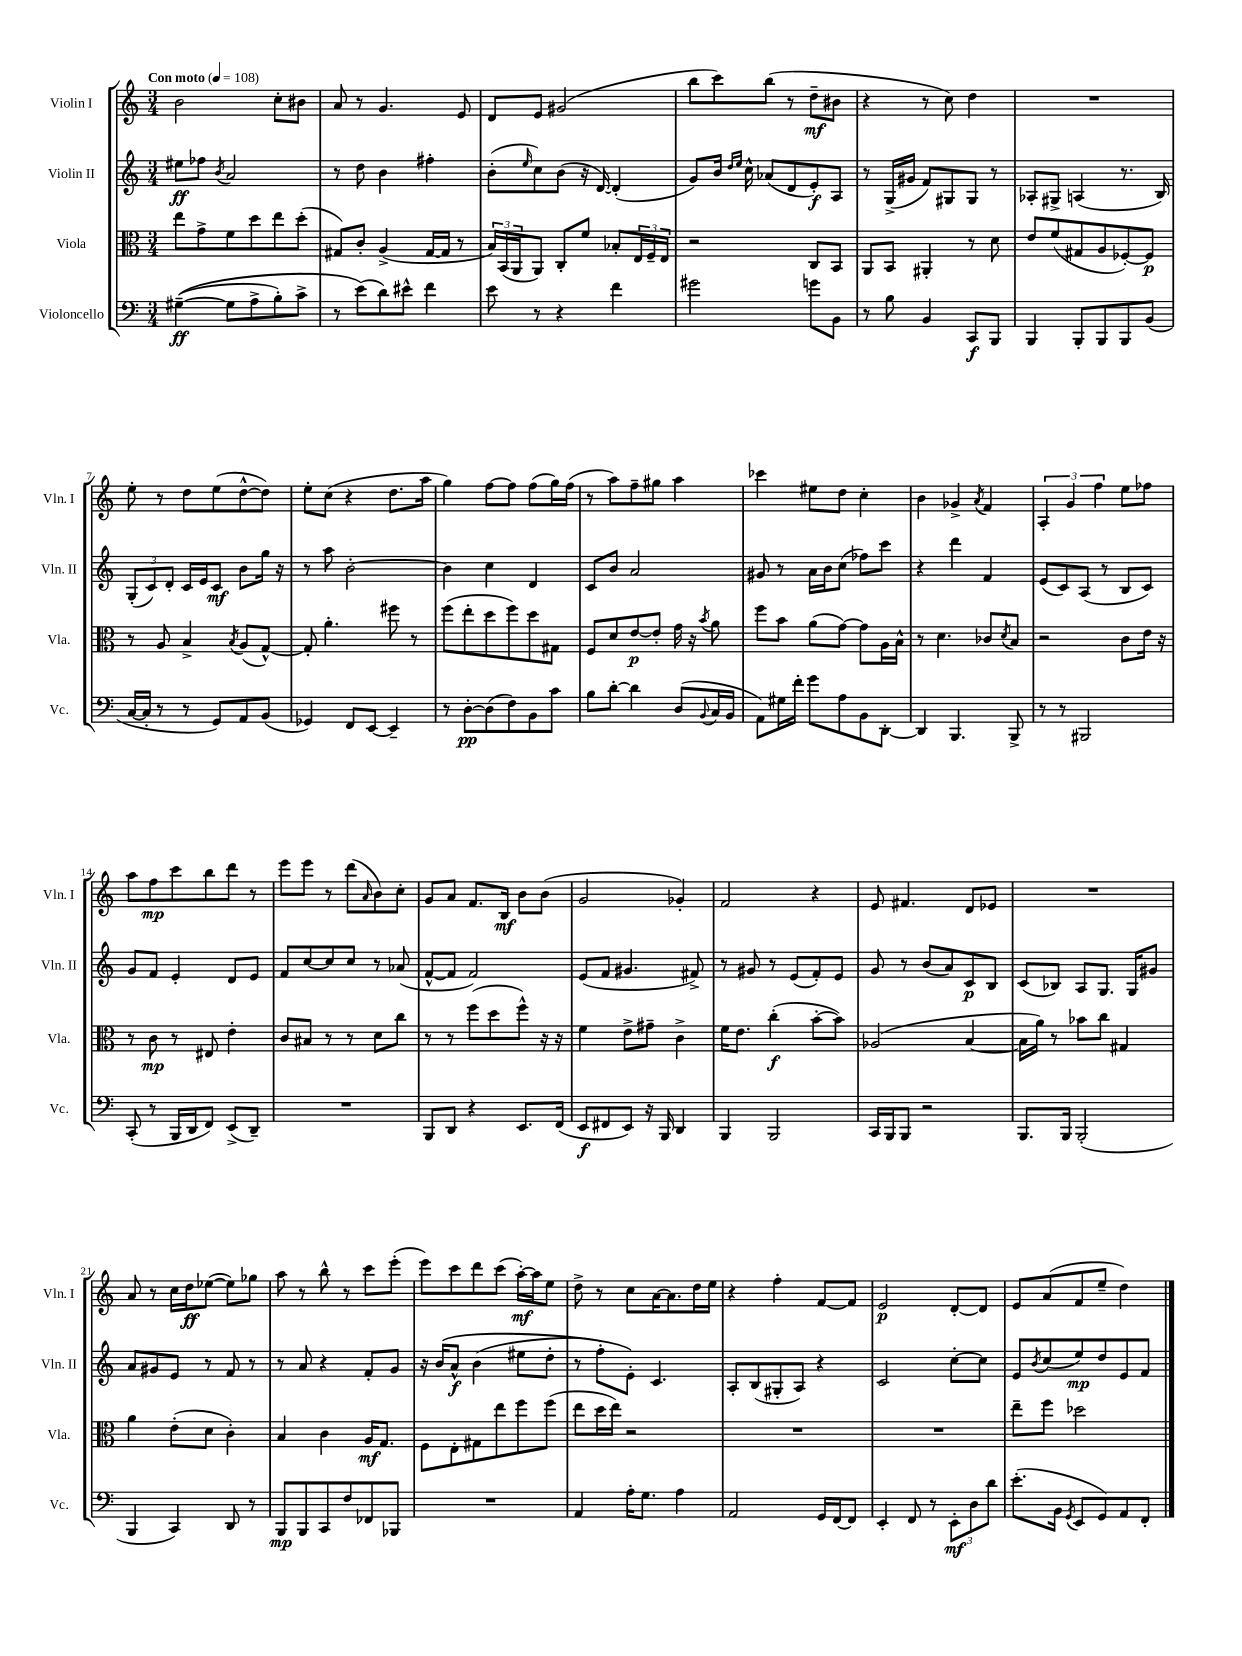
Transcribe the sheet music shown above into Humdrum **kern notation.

**kern	**dynam	**kern	**dynam	**kern	**dynam	**kern	**dynam
*part4	*part4	*part3	*part3	*part2	*part2	*part1	*part1
*staff4	*staff4	*staff3	*staff3	*staff2	*staff2	*staff1	*staff1
*I"Violoncello	*	*I"Viola	*	*I"Violin II	*	*I"Violin I	*
*I'Vc.	*	*I'Vla.	*	*I'Vln. II	*	*I'Vln. I	*
*clefF4	*	*clefC3	*	*clefG2	*	*clefG2	*
*k[]	*	*k[]	*	*k[]	*	*k[]	*
*M3/4	*	*M3/4	*	*M3/4	*	*M3/4	*
*MM108	*	*MM108	*	*MM108	*	*MM108	*
=1	=1	=1	=1	=1	=1	=1	=1
!	!	!	!	!	!	!LO:TX:a:B:t=Con moto	!
(([4G#X~\	ff	8ee\L	.	8ee#X\L	ff	2b\	.
.	.	8g^\	.	8ff-X\J	.	.	.
.	.	.	.	8qb/	.	.	.
8G#\L]	.	8f\	.	2a/	.	.	.
8A^\	.	8dd\	.	.	.	.	.
8B'\)	.	8ee\	.	.	.	8cc'\L	.
8c^\J	.	(8dd'\J	.	.	.	8b#X\J	.
=2	=2	=2	=2	=2	=2	=2	=2
8r	.	8G#X/L)	.	8r	.	8a/	.
(8e\L)	.	8c'/J	.	8dd\	.	8r	.
8d\)	.	(4A^/	.	4b\	.	4.g/	.
8e#X^^\J	.	.	.	.	.	.	.
4f\	.	[16G#/LL	.	4ff#X'\	.	.	.
.	.	16G#/JJ]	.	.	.	.	.
.	.	8r	.	.	.	8e/	.
=3	=3	=3	=3	=3	=3	=3	=3
8e\	.	24B/LL)	.	(8b'\L	.	8d/L	.
.	.	(24BB/	.	.	.	.	.
.	.	24AA/J	.	.	.	.	.
.	.	.	.	16qqee/	.	.	.
8r	.	8AA/J)	.	8cc\)	.	8e/J	.
4r	.	8C'/L	.	(8b\J	.	(2g#X/	.
.	.	8f/J	.	16r	.	.	.
.	.	.	.	[16d/)	.	.	.
4f\	.	8B-X'/L	.	(4d'/]	.	.	.
.	.	24E/L	.	.	.	.	.
.	.	24F~/	.	.	.	.	.
.	.	24E/JJ	.	.	.	.	.
=4	=4	=4	=4	=4	=4	=4	=4
2g#X\	.	2r	.	8g/L)	.	8bb\L	.
.	.	.	.	16b/Jk	.	8ccc\)	.
.	.	.	.	16qqdd/LL	.	.	.
.	.	.	.	16qqee/JJ	.	.	.
.	.	.	.	16cc^^\	.	.	.
.	.	.	.	(8a-X/L	.	(8bb\J	.
.	.	.	.	8d/	.	8r	.
8gn\L	.	8C/L	.	8e'/)	f	8dd~\L	mf
8BB\J	.	8BB/J	.	8A/J	.	8b#X\J	.
=5	=5	=5	=5	=5	=5	=5	=5
8r	.	8AA/L	.	8r	.	4r	.
8B\	.	8BB/J	.	(16G^/LL	.	.	.
.	.	.	.	16g#X/JJ	.	.	.
4BB/	.	4AA#X'/	.	8f/L)	.	8r	.
.	.	.	.	8G#X/	.	8cc\)	.
8CC/L	f	8r	.	8G#/J	.	4dd\	.
8BBB/J	.	8d\	.	8r	.	.	.
=6	=6	=6	=6	=6	=6	=6	=6
4BBB/	.	8e/L	.	8A-X'/L	.	2.r	.
.	.	(8f/	.	8G#X^/J	.	.	.
8BBB'/L	.	8G#X/	.	(4An/	.	.	.
8BBB/	.	8A/	.	.	.	.	.
8BBB/	.	[8F-X'/)	.	8.r	.	.	.
(8BB/J	.	8F-/J]	p	.	.	.	.
.	.	.	.	16B/)	.	.	.
!!LO:LB:g=z
=7	=7	=7	=7	=7	=7	=7	=7
[16C/LL	.	8r	.	(12G'/L	.	8ee'\	.
16C'/JJ]	.	.	.	.	.	.	.
.	.	.	.	12c/)	.	.	.
8r	.	8A/	.	.	.	8r	.
.	.	.	.	12d'/J	.	.	.
8r	.	4B^/	.	16c/LL	.	8dd\L	.
.	.	.	.	16e/J	.	.	.
8GG/L)	.	.	.	8c/J	mf	(8ee\	.
.	.	8qB/	.	.	.	.	.
8AA/	.	(8A/L	.	8b\L	.	[8dd^^\	.
(8BB/J	.	[8G^^/J)	.	16gg\Jk	.	8dd\J])	.
.	.	.	.	16r	.	.	.
=8	=8	=8	=8	=8	=8	=8	=8
4GG-X/)	.	8G'/]	.	8r	.	8ee'\L	.
.	.	4.a'\	.	8aa\	.	(8cc\J	.
8FF/L	.	.	.	[2b'\	.	4r	.
[8EE/J	.	.	.	.	.	.	.
4EE~/]	.	8ff#X\	.	.	.	8.dd\L	.
.	.	8r	.	.	.	.	.
.	.	.	.	.	.	16aa\Jk	.
=9	=9	=9	=9	=9	=9	=9	=9
8r	.	(8ff\L	.	4b\]	.	4gg\)	.
[8D'\L	pp	8ee'\	.	.	.	.	.
(8D\]	.	8dd\	.	4cc\	.	[8ff\L	.
8F\)	.	8ff\)	.	.	.	8ff\J]	.
8BB\	.	8dd\	.	4d/	.	(8ff\L	.
8c\J	.	8G#X\J	.	.	.	16gg\L)	.
.	.	.	.	.	.	(16ff\JJ	.
=10	=10	=10	=10	=10	=10	=10	=10
8B\L	.	8F/L	.	8c/L	.	8r	.
[8d'\J	.	8d/	.	8b/J	.	8aa\L)	.
4d\]	.	[8e/	p	2a/	.	8ff~\	.
.	.	8e'/J]	.	.	.	8gg#X\J	.
(8D/L	.	16g\	.	.	.	4aa\	.
.	.	16r	.	.	.	.	.
8qqBB/	.	8qb/	.	.	.	.	.
16C/L	.	8a\	.	.	.	.	.
16BB/JJ	.	.	.	.	.	.	.
=11	=11	=11	=11	=11	=11	=11	=11
8AA\L)	.	8ff\L	.	8g#X/	.	4ccc-X\	.
16G#X\L	.	8b\J	.	8r	.	.	.
16f'\JJ	.	.	.	.	.	.	.
8g\L	.	(8a\L	.	16a\LL	.	8ee#X\L	.
.	.	.	.	16b\J	.	.	.
8A\	.	[8g\J)	.	(8cc\J	.	8dd\J	.
8BB\	.	8g\L]	.	8ff-X\L)	.	4cc'\	.
[8DD'\J	.	16A\L	.	8ccc\J	.	.	.
.	.	16B^^\JJ	.	.	.	.	.
=12	=12	=12	=12	=12	=12	=12	=12
4DD/]	.	8r	.	4r	.	4b\	.
.	.	4.d\	.	.	.	.	.
4.BBB/	.	.	.	4ddd\	.	4g-X^/	.
.	.	.	.	.	.	8qa/	.
.	.	8c-X/L	.	4f/	.	4f/	.
.	.	8qd/	.	.	.	.	.
8BBB^/	.	8B/J	.	.	.	.	.
=13	=13	=13	=13	=13	=13	=13	=13
8r	.	2r	.	(8e/L	.	6A'/	.
8r	.	.	.	8c/)	.	.	.
.	.	.	.	.	.	6g/	.
2BBB#X/	.	.	.	(8A/J	.	.	.
.	.	.	.	.	.	6ff\	.
.	.	.	.	8r	.	.	.
.	.	8c\L	.	8B/L	.	8ee\L	.
.	.	16e\Jk	.	8c/J)	.	8ff-X\J	.
.	.	16r	.	.	.	.	.
!!LO:LB:g=z
=14	=14	=14	=14	=14	=14	=14	=14
(8CC'/	.	8r	.	8g/L	.	8aa\L	.
8r	.	8c\	mp	8f/J	.	8ff\	mp
16BBB/LL	.	8r	.	4e'/	.	8ccc\	.
16DD/J	.	.	.	.	.	.	.
8FF/J)	.	8E#X/	.	.	.	8bb\	.
(8EE^/L	.	4e'\	.	8d/L	.	8ddd\J	.
8DD~/J)	.	.	.	8e/J	.	8r	.
=15	=15	=15	=15	=15	=15	=15	=15
2.r	.	8c/L	.	8f/L	.	8eee\L	.
.	.	8B#X/J	.	[8cc/	.	8eee\J	.
.	.	8r	.	8cc/]	.	8r	.
.	.	8r	.	8cc/J	.	(8ddd\L	.
.	.	.	.	.	.	16qqa/	.
.	.	8d\L	.	8r	.	8b\)	.
.	.	8cc\J	.	(8a-X/	.	8cc'\J	.
=16	=16	=16	=16	=16	=16	=16	=16
8BBB/L	.	8r	.	[8f^^/L	.	8g/L	.
8DD/J	.	8r	.	8f/J]	.	8a/J	.
4r	.	(8ff\L	.	2f/)	.	8.f/L	.
.	.	8dd\	.	.	.	.	.
.	.	.	.	.	.	16B/Jk	mf
8.EE/L	.	8ff^^\J)	.	.	.	8b\L	.
.	.	16r	.	.	.	(8b\J	.
(16FF/Jk	.	16r	.	.	.	.	.
=17	=17	=17	=17	=17	=17	=17	=17
8EE/L	f	4f\	.	(8e/L	.	2g/	.
8FF#X/	.	.	.	8f/J	.	.	.
8EE/J)	.	8e^\L	.	4.g#X/	.	.	.
16r	.	8g#X~\J	.	.	.	.	.
16BBB/	.	.	.	.	.	.	.
4DD/	.	4c^\	.	.	.	4g-X'/)	.
.	.	.	.	8f#X^/)	.	.	.
=18	=18	=18	=18	=18	=18	=18	=18
4BBB/	.	16f\KL	.	8r	.	2f/	.
.	.	8.e\J	.	.	.	.	.
.	.	.	.	8g#X/	.	.	.
2BBB/	.	(4cc'\	f	8r	.	.	.
.	.	.	.	(8e/L	.	.	.
.	.	[8b'\L	.	8f'/)	.	4r	.
.	.	8b\J])	.	8e/J	.	.	.
=19	=19	=19	=19	=19	=19	=19	=19
16CC/LL	.	(2A-X/	.	8g/	.	8e/	.
16BBB/J	.	.	.	.	.	.	.
8BBB/J	.	.	.	8r	.	4.f#X/	.
2r	.	.	.	(8b/L	.	.	.
.	.	.	.	8a/)	.	.	.
.	.	[4B/	.	8c/	p	8d/L	.
.	.	.	.	8B/J	.	8e-X/J	.
=20	=20	=20	=20	=20	=20	=20	=20
8.BBB/L	.	16B\LL]	.	(8c/L	.	2.r	.
.	.	16a\JJ)	.	.	.	.	.
.	.	8r	.	8B-X/J)	.	.	.
16BBB/Jk	.	.	.	.	.	.	.
(2BBB'/	.	8b-X\L	.	8A/L	.	.	.
.	.	8cc\J	.	8.G/J	.	.	.
.	.	4G#X/	.	.	.	.	.
.	.	.	.	16G/KL	.	.	.
.	.	.	.	8g#X/J	.	.	.
!!LO:LB:g=z
=21	=21	=21	=21	=21	=21	=21	=21
4BBB/	.	4a\	.	8a/L	.	8a/	.
.	.	.	.	8g#X/	.	8r	.
4CC/)	.	(8e'\L	.	8e/J	.	16cc\LL	.
.	.	.	.	.	.	16dd\J	ff
.	.	8d\J	.	8r	.	([8ee-X\J	.
8DD/	.	4c'\)	.	8f/	.	8ee-\L])	.
8r	.	.	.	8r	.	8gg-X\J	.
=22	=22	=22	=22	=22	=22	=22	=22
8BBB/L	mp	4B/	.	8r	.	8aa\	.
8BBB/	.	.	.	8a/	.	8r	.
8CC/	.	4c\	.	4r	.	8bb^^\	.
8F/	.	.	.	.	.	8r	.
8FF-X/	.	16A/KL	mf	8f'/L	.	8ccc\L	.
.	.	8.G/J	.	.	.	.	.
8BBB-X/J	.	.	.	8g/J	.	(8eee'\J	.
=23	=23	=23	=23	=23	=23	=23	=23
2.r	.	8F\L	.	16r	.	8eee\L)	.
.	.	.	.	(16b/KL	.	.	.
.	.	8E'\	.	8a^^/J	f	8ccc\	.
.	.	8G#X\	.	(4b\	.	8ddd\	.
.	.	8ee\	.	.	.	(8ccc\J	.
.	.	8ff\	.	8ee#X\L	.	[16aa'\LL)	mf
.	.	.	.	.	.	16aa\J]	.
.	.	(8ff\J	.	8dd'\J	.	8ee\J	.
=24	=24	=24	=24	=24	=24	=24	=24
4AA/	.	8ee\L	.	8r	.	8dd^\	.
.	.	16dd\L	.	8ff'\L)	.	8r	.
.	.	16ee\JJ)	.	.	.	.	.
16A'\KL	.	2r	.	8e'\J)	.	8cc\L	.
8.G\J	.	.	.	.	.	.	.
.	.	.	.	4.c/	.	[16a\K	.
.	.	.	.	.	.	8.a\]	.
4A\	.	.	.	.	.	.	.
.	.	.	.	.	.	16dd\L	.
.	.	.	.	.	.	16ee\JJ	.
=25	=25	=25	=25	=25	=25	=25	=25
2AA/	.	2.r	.	8A'/L	.	4r	.
.	.	.	.	(8B/	.	.	.
.	.	.	.	8G#X'/	.	4ff'\	.
.	.	.	.	8A/J)	.	.	.
16GG/LL	.	.	.	4r	.	[8f/L	.
[16FF/J	.	.	.	.	.	.	.
8FF/J]	.	.	.	.	.	8f/J]	.
=26	=26	=26	=26	=26	=26	=26	=26
4EE'/	.	2.r	.	2c/	.	2e/	p
8FF/	.	.	.	.	.	.	.
8r	.	.	.	.	.	.	.
12EE'\L	mf	.	.	[8cc'\L	.	[8d'/L	.
12D\	.	.	.	.	.	.	.
.	.	.	.	8cc\J]	.	8d/J]	.
12d\J	.	.	.	.	.	.	.
=27	=27	=27	=27	=27	=27	=27	=27
(8.e'\L	.	8ee~\L	.	8e/L	.	8e/L	.
.	.	.	.	8qb/	.	.	.
.	.	8ff\J	.	(8cc/	.	(8a/	.
16BB\Jk	.	.	.	.	.	.	.
8qGG/	.	.	.	.	.	.	.
8EE/L	.	2dd-X\	.	8ee/)	mp	8f/	.
8GG/)	.	.	.	8dd/	.	8ee~/J	.
8AA/	.	.	.	8e/	.	4dd\)	.
8FF'/J	.	.	.	8f/J	.	.	.
==	==	==	==	==	==	==	==
*-	*-	*-	*-	*-	*-	*-	*-
